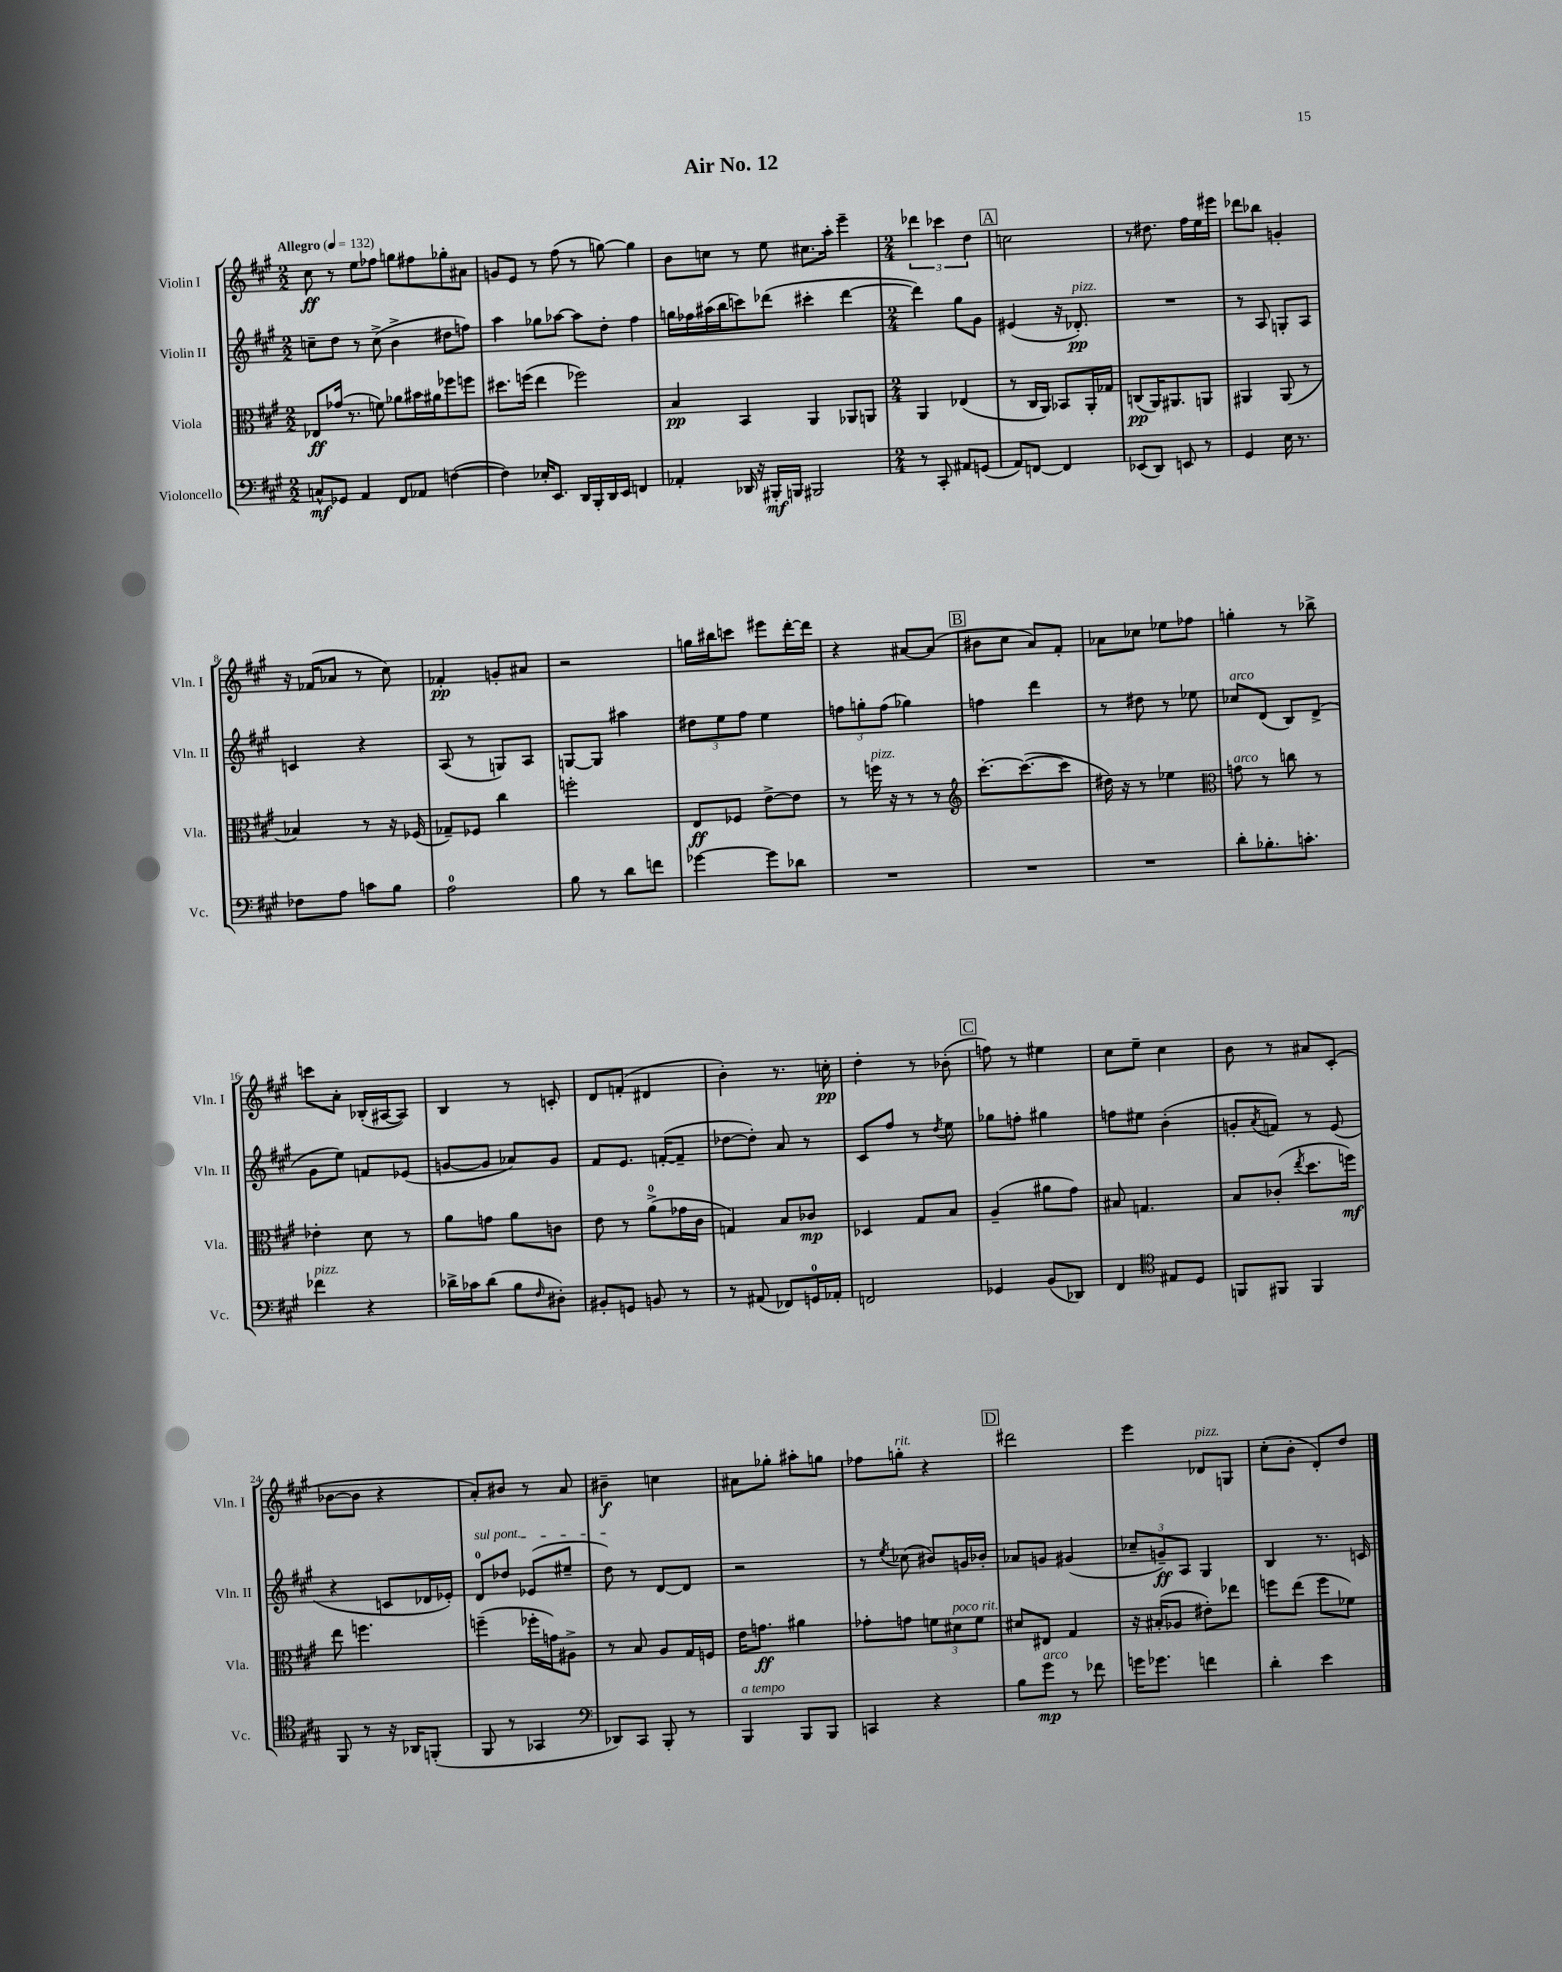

**kern	**dynam	**kern	**dynam	**kern	**dynam	**kern	**dynam
*part4	*part4	*part3	*part3	*part2	*part2	*part1	*part1
*staff4	*staff4	*staff3	*staff3	*staff2	*staff2	*staff1	*staff1
*I"Violoncello	*	*I"Viola	*	*I"Violin II	*	*I"Violin I	*
*I'Vc.	*	*I'Vla.	*	*I'Vln. II	*	*I'Vln. I	*
*clefF4	*	*clefC3	*	*clefG2	*	*clefG2	*
*k[f#c#g#]	*	*k[f#c#g#]	*	*k[f#c#g#]	*	*k[f#c#g#]	*
*M2/2	*	*M2/2	*	*M2/2	*	*M2/2	*
*MM132	*	*MM132	*	*MM132	*	*MM132	*
=1	=1	=1	=1	=1	=1	=1	=1
!	!	!	!	!	!	!LO:TX:a:B:t=Allegro	!
8Cn^^/L	mf	8E-X/L	ff	8ccn~\L	.	8cc#\	ff
8GG-X/J	.	(16g-X/Jk	.	8dd\J	.	8r	.
.	.	8.r	.	.	.	.	.
4AA/	.	.	.	8r	.	8ee\L	.
.	.	8fn\)	.	(8cc^\	.	8ff-X\J	.
8FF#/L	.	8a-X\L	.	4b^\	.	8ggn\L	.
8AA-X/J	.	16b#X\L	.	.	.	8ff#X\	.
.	.	16a#X\J	.	.	.	.	.
([4Fn\	.	8ff-X\	.	8dd#X\L	.	8gg-X'\	.
.	.	8ffn\J	.	8ffn\J)	.	8a#X\J	.
=2	=2	=2	=2	=2	=2	=2	=2
4F\])	.	8.dd#X\L	.	4aa\	.	8gn/L	.
.	.	.	.	.	.	8e/J	.
.	.	(16ffn\Jk	.	.	.	.	.
16E-X'/KL	.	4ee\	.	8gg-X\L	.	8r	.
8.EE/J	.	.	.	.	.	.	.
.	.	.	.	[8aa-X\J	.	(8ff#\	.
16DD/LL	.	2ff-X\)	.	8aa-\L]	.	8r	.
16BBB'/	.	.	.	.	.	.	.
16DD/	.	.	.	8dd'\J	.	[8ggn\)	.
16EE/JJ	.	.	.	.	.	.	.
4FFn/	.	.	.	4ff#\	.	4gg\]	.
=3	=3	=3	=3	=3	=3	=3	=3
4AA-X'/	.	4B/	pp	16ggn\LL	.	8b\L	.
.	.	.	.	16ff-X\	.	.	.
.	.	.	.	(16aa#X\	.	8ccn\J	.
.	.	.	.	16bb\J	.	.	.
16DD-X/	.	4BB/	.	8cccn\)	.	8r	.
16r	.	.	.	.	.	.	.
16BBB#X'/LL	mf	.	.	(8ddd-X\J	.	8ee\	.
16BBBn/JJ	.	.	.	.	.	.	.
2BBB#X/	.	4AA/	.	4ccc#X'\	.	8.cc#X\L	.
.	.	.	.	.	.	16aa'\Jk	.
.	.	8AA-X/L	.	[4ddd-\	.	4eee~\	.
.	.	8AAn/J	.	.	.	.	.
=4	=4	=4	=4	=4	=4	=4	=4
*M2/4	*	*M2/4	*	*M2/4	*	*M2/4	*
8r	.	4AA/	.	4ddd-\])	.	6ddd-X\	.
8CC#'/	.	.	.	.	.	.	.
.	.	.	.	.	.	6ccc-X\	.
8AA#X/L	.	(4E-X/	.	8gg#\L	.	.	.
.	.	.	.	.	.	6dd\	.
(8GGn/J	.	.	.	8g#\J	.	.	.
!!LO:REH:place=s1:t=A
=5	=5	=5	=5	=5	=5	=5	=5
8AA/L)	.	8r	.	(4e#X/	.	2ccn\	.
[8FFn/J	.	16C#/LL	.	.	.	.	.
.	.	16AA/JJ)	.	.	.	.	.
4FF/]	.	8BB-X/L	.	16r	.	.	.
!	!	!	!	!LO:TX:a:i:t=pizz.	!	!	!
.	.	.	.	8.d-X'/)	pp	.	.
.	.	16AA'/L	.	.	.	.	.
.	.	16G-X/JJ	.	.	.	.	.
=6	=6	=6	=6	=6	=6	=6	=6
(8EE-X/L	.	(8Cn/L	pp	2r	.	8r	.
8DD/J)	.	16AA/K)	.	.	.	8.dd#X\	.
.	.	8.AA#X/	.	.	.	.	.
8EEn/	.	.	.	.	.	.	.
.	.	.	.	.	.	16ff#\LL	.
8r	.	8AAn/J	.	.	.	16ee\	.
.	.	.	.	.	.	16eee#X\JJ	.
=7	=7	=7	=7	=7	=7	=7	=7
4GG#/	.	4AA#X/	.	8r	.	8ddd-X\L	.
.	.	.	.	8A/	.	8bb-X\J	.
16E\	.	(8AA#/	.	8Gn'/L	.	4gn'/	.
8.r	.	.	.	.	.	.	.
.	.	8r	.	8A/J	.	.	.
!!LO:LB:g=z
=8	=8	=8	=8	=8	=8	=8	=8
8F-X\L	.	4B-X/)	.	4cn/	.	16r	.
.	.	.	.	.	.	(16f-X/KL	.
8A\J	.	.	.	.	.	8a-X/J	.
8cn\L	.	8r	.	4r	.	8r	.
8B\J	.	16r	.	.	.	8cc#\)	.
.	.	(16F-X/	.	.	.	.	.
=9	=9	=9	=9	=9	=9	=9	=9
2A\	.	8G-X~/L)	.	(8A/	.	4f-X'/	pp
.	.	8F-X/J	.	8r	.	.	.
.	.	4cc#\	.	8Gn/L)	.	8gn'/L	.
.	.	.	.	8A/J	.	8a#X/J	.
=10	=10	=10	=10	=10	=10	=10	=10
8B\	.	2ffn'\	.	[8Gn/L	.	2r	.
8r	.	.	.	8G/J]	.	.	.
8d\L	.	.	.	4aa#X\	.	.	.
8fn\J	.	.	.	.	.	.	.
=11	=11	=11	=11	=11	=11	=11	=11
[4g-X\	.	8E/L	ff	12dd#X\L	.	16ggn\LL	.
.	.	.	.	.	.	16bb#X\J	.
.	.	.	.	12ee\	.	.	.
.	.	8F-X/J	.	.	.	8cccn\J	.
.	.	.	.	12ff#\J	.	.	.
8g-\L]	.	[8e^\L	.	4ee\	.	8eee#X\L	.
8d-X\J	.	8e\J]	.	.	.	[16ddd'\L	.
.	.	.	.	.	.	16ddd\JJ]	.
=12	=12	=12	=12	=12	=12	=12	=12
2r	.	8r	.	12ffn\L	.	4r	.
.	.	.	.	12ggn'\	.	.	.
!	!	!LO:TX:a:i:t=pizz.	!	!	!	!	!
.	.	16ffn\	.	.	.	.	.
.	.	.	.	(12ff\J	.	.	.
.	.	16r	.	.	.	.	.
.	.	8r	.	4gg-X\)	.	[8a#X/L	.
.	.	8r	.	.	.	(8a#/J]	.
!!LO:REH:place=s1:t=B
=13	=13	=13	=13	=13	=13	=13	=13
*	*	*clefG2	*	*	*	*	*
2r	.	[8.ccc#'\L	.	4ffn\	.	8b#X\L	.
.	.	.	.	.	.	8cc#\J	.
.	.	(8.ccc#\_	.	.	.	.	.
.	.	.	.	4ddd\	.	8a/L)	.
.	.	8ccc#\J]	.	.	.	8f#'/J	.
=14	=14	=14	=14	=14	=14	=14	=14
2r	.	16dd#X\)	.	8r	.	8a-X\L	.
.	.	16r	.	.	.	.	.
.	.	8r	.	8dd#X\	.	8cc-X\J	.
.	.	4ee-X\	.	8r	.	8ee-X\L	.
.	.	.	.	8ee-X\	.	8ff-X\J	.
=15	=15	=15	=15	=15	=15	=15	=15
*	*	*clefC3	*	*	*	*	*
!	!	!	!	!LO:TX:a:i:t=arco	!	!	!
!	!	!LO:TX:a:i:t=arco	!	!	!	!	!
8d'\L	.	8gn\	.	8cc-X/L	.	4ggn'\	.
8.B-X'\	.	8r	.	(8d/J	.	.	.
.	.	8ccn\	.	8B/L)	.	8r	.
8.cn'\J	.	.	.	.	.	.	.
.	.	8r	.	(8d^/J	.	8bb-X^\	.
!!LO:LB:g=z
=16	=16	=16	=16	=16	=16	=16	=16
!LO:TX:a:i:t=pizz.	!	!	!	!	!	!	!
4f-X\	.	4e-X'\	.	8g#\L	.	8cccn\L	.
.	.	.	.	8ee\J)	.	8a'\J	.
4r	.	8d\	.	8fn/L	.	(16B-X'/LL	.
.	.	.	.	.	.	[16A#X/J	.
.	.	8r	.	(8e-X/J	.	8A#/J])	.
=17	=17	=17	=17	=17	=17	=17	=17
16d-X^\LL	.	8a\L	.	[8gn/L	.	4B/	.
16c-X\J	.	.	.	.	.	.	.
(8d-\J	.	8gn\J	.	8g/J]	.	.	.
8B\L	.	8a\L	.	8a-X/L)	.	8r	.
16qqF#/	.	.	.	.	.	.	.
8D#X'\J)	.	8cn\J	.	8g/J	.	8cn'/	.
=18	=18	=18	=18	=18	=18	=18	=18
8BB#X'/L	.	8e\	.	8f#/L	.	8d/L	.
8GGn/J	.	8r	.	8.e/J	.	(8fn'/J	.
8BBn/	.	(8a^\L	.	.	.	4d#X/	.
.	.	.	.	([16fn'/KL	.	.	.
8r	.	16g-X\L	.	8f~/J]	.	.	.
.	.	16c#\JJ	.	.	.	.	.
=19	=19	=19	=19	=19	=19	=19	=19
8r	.	4Gn/)	.	[8dd-X\L	.	4b'\)	.
(8AA#X/	.	.	.	8dd-'\J])	.	.	.
8FF-X/L)	.	8B/L	.	8a/	.	8.r	.
16GGn/L	.	8c-X/J	mp	8r	.	.	.
16AA-X'/JJ	.	.	.	.	.	16ccn'\	pp
=20	=20	=20	=20	=20	=20	=20	=20
2FFn/	.	4D-X/	.	8c#/L	.	4dd'\	.
.	.	.	.	8ff#/J	.	.	.
.	.	8G#/L	.	8r	.	8r	.
.	.	.	.	8qdd/	.	.	.
.	.	8B/J	.	8ee\	.	(8b-X'\	.
!!LO:REH:place=s1:t=C
=21	=21	=21	=21	=21	=21	=21	=21
4GG-X/	.	(4A~/	.	8gg-X\L	.	8ffn\)	.
.	.	.	.	8ffn'\J	.	8r	.
(8BB/L	.	8a#X\L	.	4gg#X\	.	4ee#X\	.
8DD-X/J)	.	8g#\J)	.	.	.	.	.
=22	=22	=22	=22	=22	=22	=22	=22
4FF#/	.	8B#X/	.	8ffn\L	.	8cc#\L	.
.	.	4.Gn/	.	8ee#X\J	.	8ee~\J	.
*clefC4	*	*	*	*	*	*	*
8E#X/L	.	.	.	(4b'\	.	4cc#\	.
8D/J	.	.	.	.	.	.	.
=23	=23	=23	=23	=23	=23	=23	=23
8FFn/L	.	8B/L	.	8gn'/L	.	8b\	.
.	.	.	.	8qa/	.	.	.
8FF#X/J	.	(8c-X'/J	.	8fn/J)	.	8r	.
.	.	8qee/	.	.	.	.	.
4FF#/	.	8.dd\L	.	8r	.	8a#X/L	.
.	.	.	.	(8e/	.	(8c#'/J	.
.	.	16ffn\Jk)	mf	.	.	.	.
!!LO:LB:g=z
=24	=24	=24	=24	=24	=24	=24	=24
8FF#/	.	8ee\	.	4r	.	[8b-X\L	.
8r	.	4.ffn\	.	.	.	8b-\J]	.
16r	.	.	.	8cn/L	.	4r	.
16AA-X/KL	.	.	.	.	.	.	.
(8FFn'/J	.	.	.	16d-X/L	.	.	.
.	.	.	.	16e-X'/JJ)	.	.	.
=25	=25	=25	=25	=25	=25	=25	=25
!	!	!	!	!LO:TX:a:i:t=sul pont.	!	!	!
8FF#/	.	(4ffn~\	.	8d/L	.	8a'/L)	.
8r	.	.	.	8dd-X/J	.	8b#X/J	.
4GG-X/	.	16ff-X'\LL	.	(8e-X/L	.	8r	.
.	.	16gn\J)	.	.	.	.	.
.	.	8A#X^\J	.	8ee#X~/J	.	8a/	.
=26	=26	=26	=26	=26	=26	=26	=26
*clefF4	*	*	*	*	*	*	*
8DD-X/L)	.	8r	.	8dd\)	.	4b#X~\	f
8CC#/J	.	8B/	.	8r	.	.	.
8BBB'/	.	8A/L	.	[8d/L	.	4ccn\	.
8r	.	16G#/L	.	8d/J]	.	.	.
.	.	16Fn/JJ	.	.	.	.	.
=27	=27	=27	=27	=27	=27	=27	=27
!LO:TX:a:i:t=a tempo	!	!	!	!	!	!	!
4BBB/	.	16e\KL	.	2r	.	8a#X\L	.
.	.	8.gn\J	ff	.	.	.	.
.	.	.	.	.	.	8gg-X'\J	.
8BBB/L	.	4a#X\	.	.	.	8aa#X'\L	.
8BBB/J	.	.	.	.	.	8ggn\J	.
=28	=28	=28	=28	=28	=28	=28	=28
4CCn/	.	8g-X'\L	.	8r	.	8ff-X\L	.
.	.	.	.	8qee/	.	.	.
!	!	!	!	!	!	!LO:TX:a:i:t=rit.	!
.	.	8gn\J	.	(8cc-X\	.	8ggn'\J	.
4r	.	12fn\L	.	8b#X/L)	.	4r	.
!	!	!LO:TX:a:i:t=poco rit.	!	!	!	!	!
.	.	12d#X\	.	.	.	.	.
.	.	.	.	16gn/L	.	.	.
.	.	12f\J	.	.	.	.	.
.	.	.	.	16b-X'/JJ	.	.	.
!!LO:REH:place=s1:t=D
=29	=29	=29	=29	=29	=29	=29	=29
8B\L	.	8d#X/L	.	8a-X/L	.	2ddd#X\	.
!LO:TX:a:i:t=arco	!	!	!	!	!	!	!
8g#\J	mp	8E#X/J	.	8gn/J	.	.	.
8r	.	4G#/	.	(4g#X/	.	.	.
8f-X\	.	.	.	.	.	.	.
=30	=30	=30	=30	=30	=30	=30	=30
16gn\KL	.	16r	.	12cc-X~/L	.	4eee\	.
8.g-X\J	.	(16B#X'/KL	.	.	.	.	.
.	.	.	.	12gn~/)	ff	.	.
.	.	8A-X/J	.	.	.	.	.
.	.	.	.	12A/J	.	.	.
!	!	!	!	!	!	!LO:TX:a:i:t=pizz.	!
4fn\	.	8e#X'\L)	.	4G#/	.	8d-X/L	.
.	.	8ee-X\J	.	.	.	8Gn/J	.
=31	=31	=31	=31	=31	=31	=31	=31
4d'\	.	8ffn\L	.	4B/	.	(8cc#'\L	.
.	.	(8ee\J	.	.	.	8b'\J	.
4e\	.	8ff\L	.	8.r	.	8d'/L)	.
.	.	8f-X\J)	.	.	.	8dd/J	.
.	.	.	.	16cn/	.	.	.
==	==	==	==	==	==	==	==
*-	*-	*-	*-	*-	*-	*-	*-
